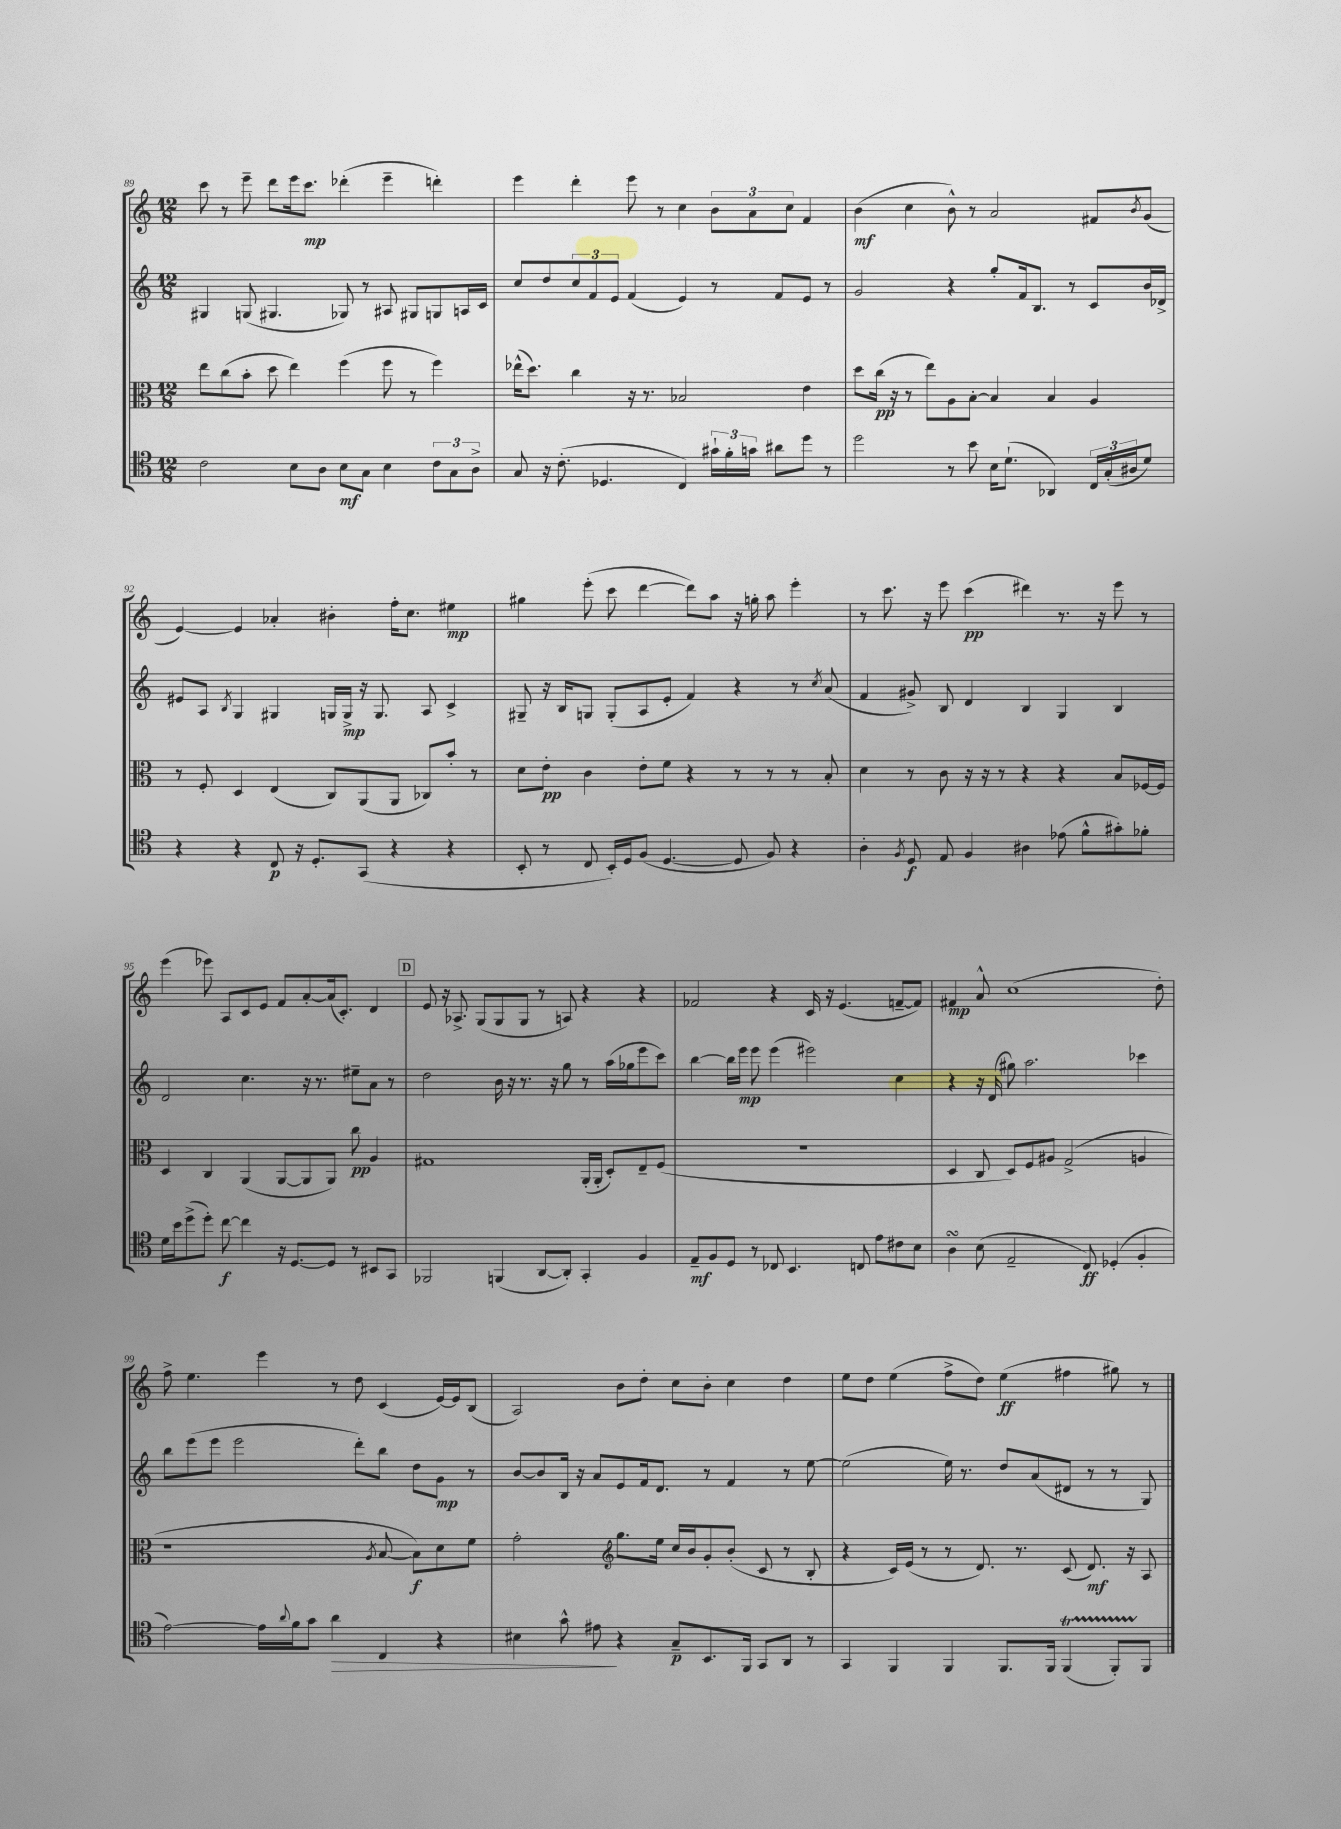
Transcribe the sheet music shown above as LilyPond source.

<<
\new StaffGroup <<
\new Staff = "s0" {
    \clef treble \key c \major \numericTimeSignature \time 12/8
    c'''8 r8 e'''8-- d'''8 e'''16 c'''8.\mp des'''4-.( e'''4-- d'''4-.) |
    e'''4 d'''4-. e'''8 r8 c''4 \tuplet 3/2 { b'8 a'8 c''8 } f'4 |
    b'4\mf( c''4 b'8-^) r8 a'2 fis'8 \acciaccatura { b'8 } g'8( |
    e'4~) e'4 aes'4-. bis'4-. f''16-. c''8. eis''4\mp |
    gis''4 e'''8-.( c'''8 d'''4~ d'''8) a''8 r16 g''16-. a''8 e'''4-. |
    r8 c'''8. r16 e'''8 c'''4\pp( dis'''4) r8. r16 e'''8 r8 |
    e'''4( ees'''8) a8 c'8 e'8 f'8 a'8~-. a'16( c'8.-.) d'4 |
    \mark \markup { \box "D" } e'8 r16 aes8.-> g8( g8 g8 r8 a8) r4 r4 |
    fes'2 r4 c'16 r16 e'4.( f'8~-- f'8) |
    fis'4\mp a'8-^ c''1( d''8-.) |
    f''8-> e''4. e'''4 r8 d''8 c'4( e'16~) e'16 b8( |
    a2) b'8 d''8-. c''8 b'8-. c''4 d''4 |
    e''8 d''8 e''4( f''8-> d''8) e''4\ff( fis''4 gis''8) r8 \bar "|." |
}
\new Staff = "s1" {
    \clef treble \key c \major \numericTimeSignature \time 12/8
    gis4 g8( gis4. ges8) r8 ais8 gis8 g8 a16 c'16 |
    c''8 d''8 \tuplet 3/2 { c''8 f'8 e'8 } f'4( e'4) r8 f'8 e'8 r8 |
    g'2 r4 g''8-. f'16 b8. r8 c'8 b'16 des'16-> |
    eis'8 a8 \acciaccatura { b8 } g4 gis4 g16 g16->\mp r16 g8. a8 c'4-> |
    gis8-- r16 b16 g8 g8-.( a8 e'8-. f'4) r4 r8 \acciaccatura { c''8 } a'8( |
    f'4 gis'8->) b8 d'4 b4 g4 b4 |
    d'2 c''4. r16 r8. eis''8-- a'8 r8 |
    \mark \markup { \box "D" } d''2 b'16 r16 r8. r16 g''8 r8 a''16( ges''16 e'''8 c'''8) |
    b''4~ b''16 e'''16\mp e'''8 e'''4( eis'''2) c''4 |
    r4 r16 d'16( gis''8) a''2. ces'''4 |
    b''8 e'''8( e'''8 e'''2 d'''8-.) b''8 d''8 g'8\mp r8 |
    b'8~ b'8 b16 r16 a'8 e'8 f'16 d'8. r8 f'4 r8 e''8~ |
    e''2( e''16) r8. d''8 a'8( dis'8 r8 r8 g8) \bar "|." |
}
\new Staff = "s2" {
    \clef alto \key c \major \numericTimeSignature \time 12/8
    e''8 c''8( b'8-. d''8 e''4) f''4( f''8 r8 f''4) |
    ees''16-^( d''8.) c''4 r16 r8. bes2 e'4 |
    d''8 c''16\pp( r16 r8 e''8) a8 b8~-. b4 b4 a4 |
    r8 f8-. d4 e4( c8) a,8( a,8 ces8) b'8-. r8 |
    d'8 e'8-.\pp c'4 e'8-. f'8 r4 r8 r8 r8 b8-. |
    d'4 r8 c'8 r16 r16 r8 r4 r4 b8 fes16~ fes16 |
    d4 c4 a,4( a,8~ a,8 a,8) c''8\pp a4 |
    \mark \markup { \box "D" } gis1 a,16-.( a,16-. d8-.) e8-- f8( |
    R1. |
    d4 c8 d8) f8 ais8 g2->( a4 |
    r1 \acciaccatura { a8 } b8~ b8\f) d'8 f'8 |
    g'2-. \clef treble g''8. e''16 c''16 b'16 g'8-. b'8-.( c'8 r8 b8-. |
    r4 c'16) e'16( r8 r8 d'8.) r8. c'8( d'8.\mf) r16 a8 \bar "|." |
}
\new Staff = "s3" {
    \clef tenor \key c \major \numericTimeSignature \time 12/8
    c'2 b8 a8 b8\mf g8 b4 \tuplet 3/2 { c'8 g8 a8-> } |
    g8 r16 c'8.-.( des4. c4) \tuplet 3/2 { gis'16-! f'16-. g'16 } ais'8 d''8 r8 |
    d''2 r8 b'8 b16 d'8.-!( aes,4) \tuplet 3/2 { c16 g16-.( ais16 } d'8) |
    r4 r4 c8\p r16 d8.-. g,8( r4 r4 |
    b,8-. r8 c8 b,16-.) d16 f8( d4.~ d8 f8) r4 |
    a4-. \acciaccatura { f8 } d8\f e8 f4 ais4 ees'8( f'8-^ gis'8-.) fes'8-. |
    d'16 b'16 d''8->( d''8-.) c''8~\f c''4 r16 d8.~ d8 r8 bis,8 g,8 |
    \mark \markup { \box "D" } fes,2 f,4( a,8~ a,8-.) g,4-. f4 |
    e8--\mf f8 d8 r8 ces8 b,4. c8 e'8 cis'8 b8 |
    a4\turn b8( e2-- c8\ff) des4-.( f4-. |
    e'2~) e'16 \appoggiatura { a'8 } f'16 g'8 a'4\> c4 r4 |
    bis4 g'8-^ eis'8\! r4 g8--\p b,8. f,16 g,8 a,8 r8 |
    g,4 f,4 f,4 f,8. f,16 f,4\startTrillSpan( f,8-.) f,8\stopTrillSpan \bar "|." |
}
>>
>>
\layout { \context { \Score currentBarNumber = #89 } }
